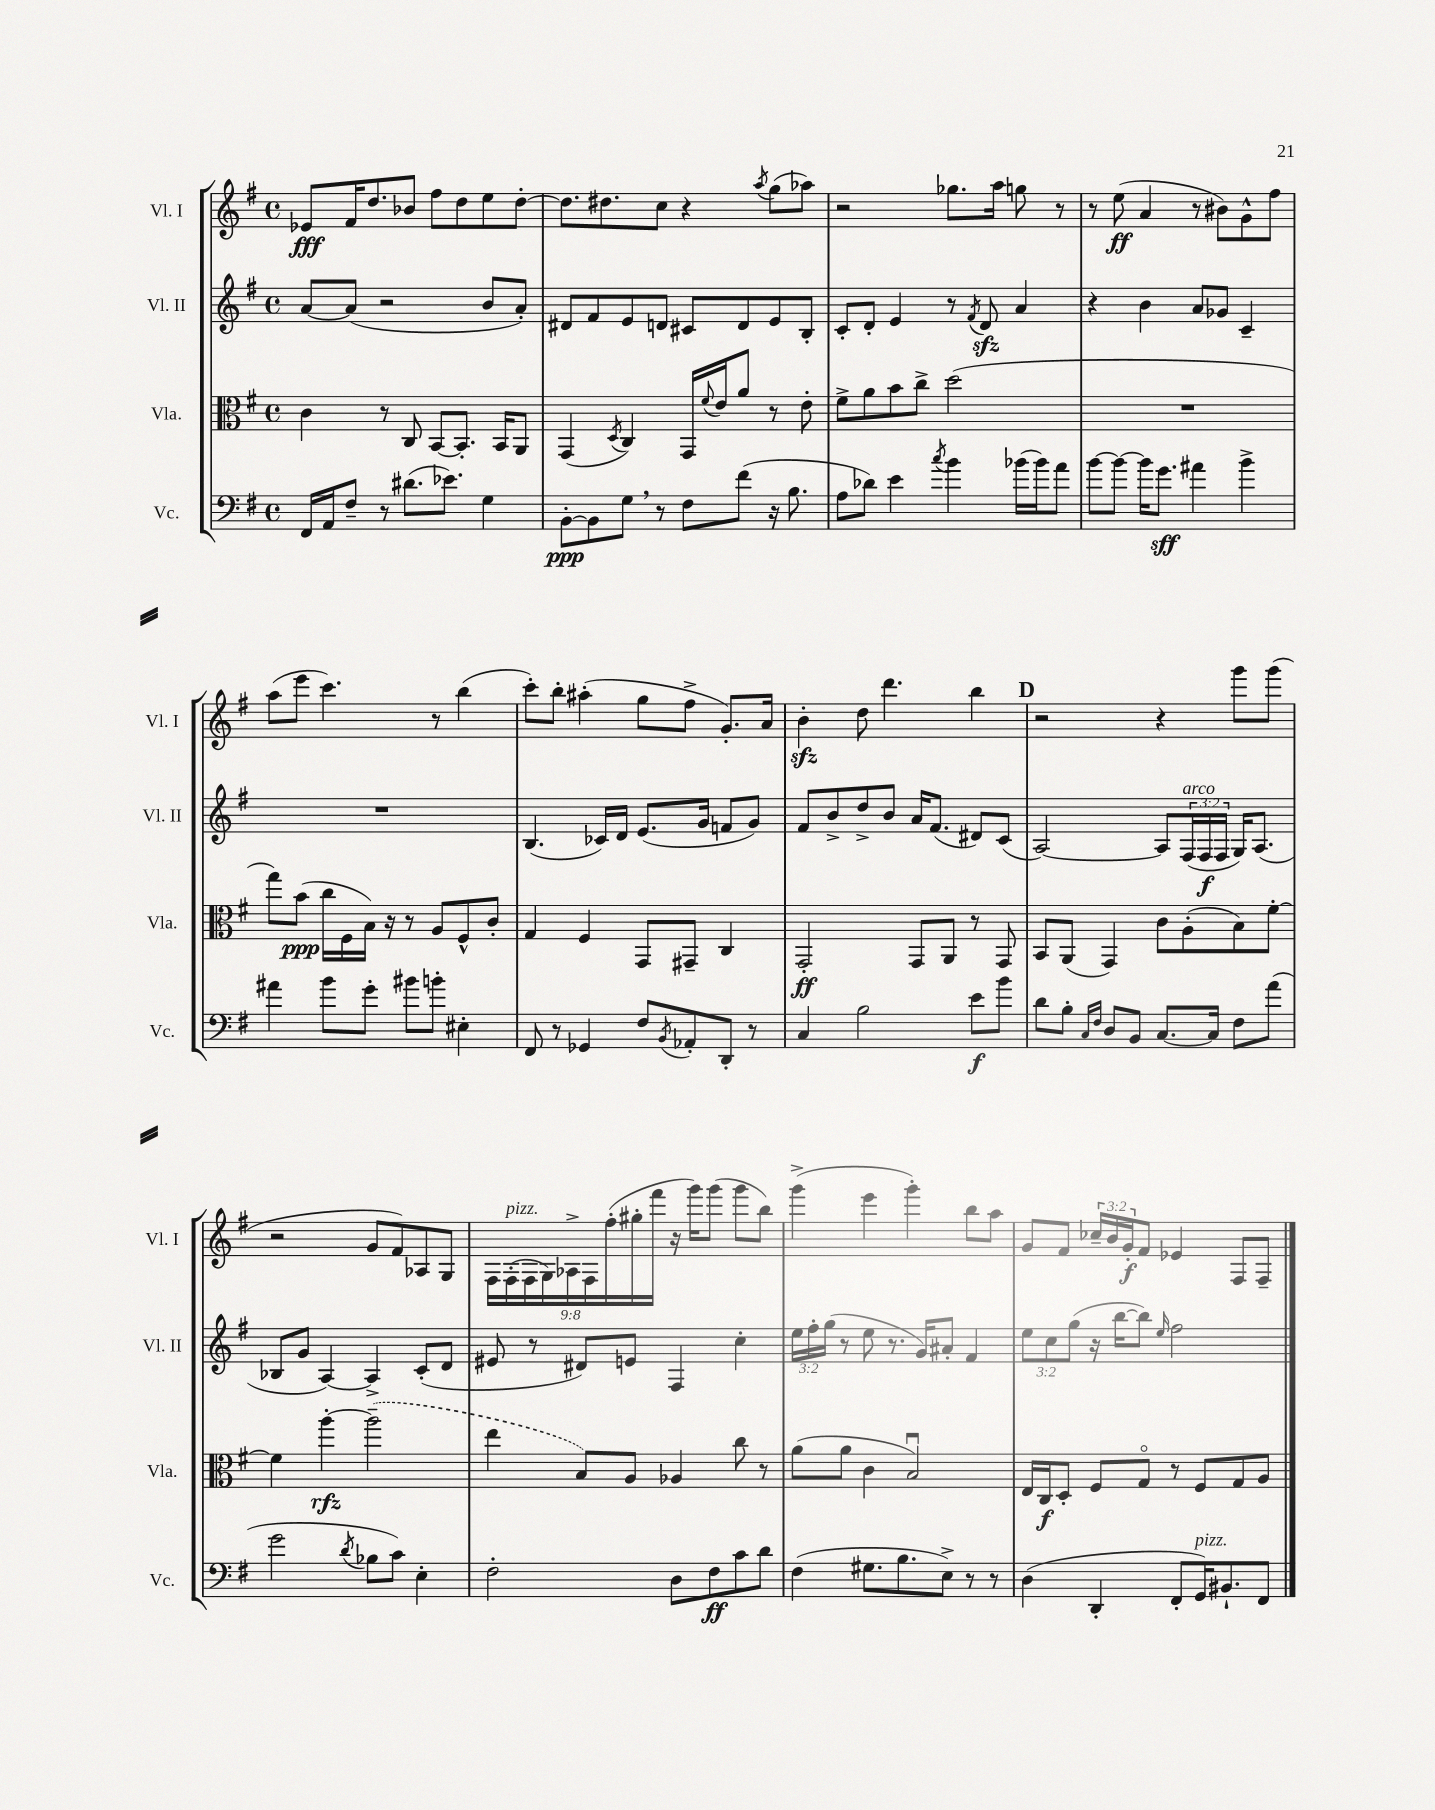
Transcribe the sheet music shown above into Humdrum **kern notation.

**kern	**kern	**kern	**kern
*staff4	*staff3	*staff2	*staff1
*clefF4	*clefC3	*clefG2	*clefG2
*k[f#]	*k[f#]	*k[f#]	*k[f#]
*M4/4	*M4/4	*M4/4	*M4/4
*met(c)	*met(c)	*met(c)	*met(c)
16FF#/LL	4c\	[8a/L	8e-/L
16AA/J	.	.	.
8F#~/J	.	(8a/]J	16f#/K
.	.	.	8.dd/
8r	8r	2r	.
(8.d#\L	8C/	.	8b-/J
.	[8BB/L	.	8ff#\L
8.e-\J)	.	.	.
.	8.BB'/]J	.	8dd\
4G\	.	8b/L	8ee\
.	16BB/LK	.	.
.	8AA/J	8a'/J)	[8dd'\J
=	=	=	=
[8BB'\L	(4GG/	8d#/L	8.dd\]L
8BB\]	.	8f#/	.
.	.	.	8.dd#\
.	8qD/	.	.
8G\J	4C/)	8e/	.
8r	.	8d/J	8cc\J
8F#\L	16GG/LL	8c#/L	4r
.	8qqf#/	.	.
.	16e/J	.	.
(8f#\J	8a/J	8d/	.
.	.	.	8qaa/
16r	8r	8e/	(8gg\L
8.B\	.	.	.
.	8e'\	8B'/J	8aa-\J)
=	=	=	=
8A\L	8f#^\L	8c'/L	2r
8d-\J)	8a\	8d'/J	.
4e\	8b\	4e/	.
.	8cc^\J	.	.
8qcc/	.	.	.
4b\	(2dd\	8r	8.gg-\L
.	.	8qf#/	.
.	.	8d/	.
.	.	.	16aa\Jk
(16b-\LL	.	4a/	8gg\
16b-\J)	.	.	.
8a\J	.	.	8r
=	=	=	=
[8b\L	1r	4r	8r
8b\_J	.	.	(8ee\
16b\]LK	.	4b\	4a/
8.g\J	.	.	.
4a#\	.	8a/L	8r
.	.	8g-/J	8b#\L)
4b^\	.	4c~/	8g^^\
.	.	.	8ff#\J
=	=	=	=
4a#\	8gg\L)	1r	(8aa\L
.	(8b\J	.	8eee\J
8b\L	16cc\LL	.	4.ccc\)
.	16F#\	.	.
8g'\J	16B\JJ)	.	.
.	16r	.	.
8b#\L	8r	.	.
8b'\J	8A/L	.	8r
4E#'\	8F#^^/	.	(4bb\
.	8c'/J	.	.
=	=	=	=
8FF#/	4G/	(4.B/	8ccc'\L)
8r	.	.	8bb'\J
4GG-/	4F#/	.	(4aa#'\
.	.	16c-/LL)	.
.	.	16d/JJ	.
8F#/L	8GG/L	(8.e/L	8gg\L
8qBB/	.	.	.
8AA-'/	8GG#~/J	.	8ff#^\J
.	.	16g/Jk	.
8DD'/J	4C/	8f/L	8.g'/L)
8r	.	8g/J)	.
.	.	.	16a/Jk
=	=	=	=
4C/	2GG'/	8f#/L	4b'\
.	.	8b^/	.
2B\	.	8dd^/	8dd\
.	.	8b/J	4.ddd\
.	8GG/L	16a/LK	.
.	.	(8.f#/J	.
.	8AA/J	.	.
8e\L	8r	8d#/L)	4bb\
8b\J	8GG/	(8c/J	.
=	=	=	=
8d\L	8BB/L	[2A/)	2r
8B'\J	(8AA/J	.	.
16qqC/LL	.	.	.
16qqF#/JJ	.	.	.
8D/L	4GG/)	.	.
8BB/J	.	.	.
[8.C/L	8c\L	8A/]L	4r
.	(8A'\	(24F#/L	.
.	.	24F#/	.
16C/]Jk	.	.	.
.	.	24F#/JJ	.
8F#\L	8B\)	16G/LK)	8ggg\L
.	.	(8.A/J	.
(8a\J	[8f#'\J	.	(8ggg\J
=	=	=	=
2g\	4f#\]	8B-/L	2r
.	.	8g/J	.
.	[4aa'\	[4A/)	.
8qd/	.	.	.
8B-\L	(2aa~\]	4A^/]	8g/L
8c\J)	.	.	8f#/)
4E'\	.	(8c'/L	8A-/
.	.	8d/J	8G/J
=	=	=	=
2F#'\	4ee\	8e#/	18F#\LL
.	.	.	(18F#'\
.	.	.	18F#\
.	.	8r	.
.	.	.	18G\)
.	.	.	18A-^\
.	8B/L)	8d#/L)	.
.	.	.	18F#\
.	.	.	(18ff#'\
.	8A/J	8e/J	.
.	.	.	18gg#'\
.	.	.	18fff#\JJ
8D\L	4A-/	4F#/	16r
.	.	.	16ggg\LK)
8F#\	.	.	(8ggg\J
8c\	8cc\	4cc'\	8ggg\L
8d\J	8r	.	8bb\J)
=	=	=	=
(4F#\	(8a\L	24ee\LL	(4ggg^\
.	.	24ff#'\	.
.	.	(24gg\JJ	.
.	8a\J	8r	.
8.G#\L	4c\	8ee\	4eee\
.	.	8.r	.
8.B\	.	.	.
.	2Bu/)	.	4ggg'\)
.	.	16g/LK)	.
8E^\J)	.	8a#'/J	.
8r	.	4f#/	8bb\L
8r	.	.	8aa\J
=	=	=	=
(4D\	16E/LL	12ee\L	8g/L
.	16C/J	.	.
.	.	12cc\	.
.	8D'/J	.	8f#/J
.	.	(12gg\J	.
4DD'/	8F#/L	16r	24cc-~/LL
.	.	.	24b/
.	.	[16bb\LK	.
.	.	.	24g'/J
.	8Go/J	8bb\]J)	8f#/J
.	.	16qqee/	.
8FF#'/L	8r	2ff#\	4e-/
16GG/K)	8F#/L	.	.
8.BB#`/	.	.	.
.	8G/	.	8F#/L
8FF#/J	8A/J	.	8F#~/J
==	==	==	==
*-	*-	*-	*-
